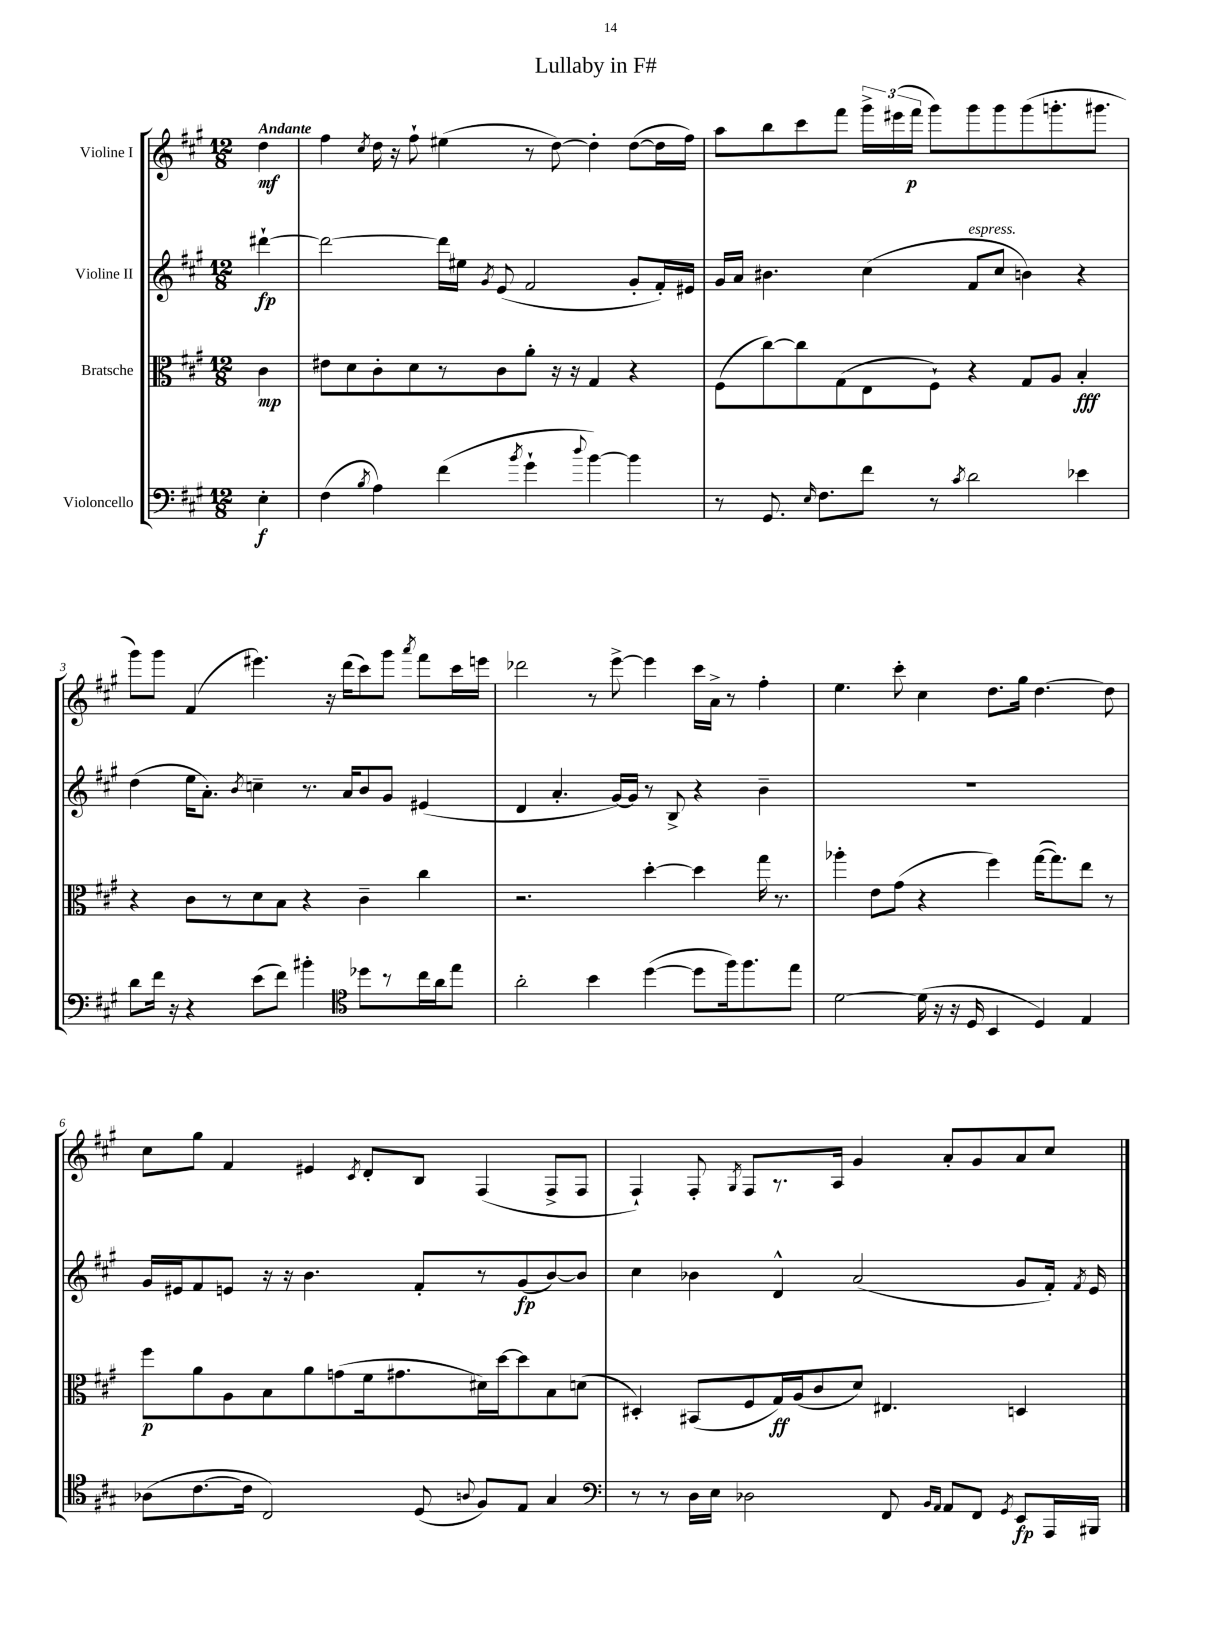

**kern	**kern	**kern	**kern
*staff4	*staff3	*staff2	*staff1
*clefF4	*clefC3	*clefG2	*clefG2
*k[f#c#g#]	*k[f#c#g#]	*k[f#c#g#]	*k[f#c#g#]
*M12/8	*M12/8	*M12/8	*M12/8
4E'	4c#	[4ddd#`	4dd
=	=	=	=
(4F#	8e#	2ddd#_	4ff#
.	8d	.	.
8qB	.	.	8qcc#
4A)	8c#'	.	16dd
.	.	.	16r
.	8d	.	8ff#`
(4f#	8r	16ddd#]	(4ee#
.	.	16ee#	.
.	.	8qg#	.
.	8c#	(8e	.
8qb	.	.	.
4g#`	8a'	2f#	8r
.	16r	.	[8dd)
.	16r	.	.
8qqdd	.	.	.
[4b)	4G#	.	4dd']
4b]	4r	8g#'	([8dd
.	.	16f#')	16dd]
.	.	16e#	16ff#)
=	=	=	=
8r	(8F#	16g#	8aa
.	.	16a	.
8.GG#	[8cc#)	4.b#	8bb
.	8cc#]	.	8ccc#
16qqE	.	.	.
8.F#	.	.	.
.	(8G#	.	8fff#
8f#	8E	(4cc#	24ggg#^
.	.	.	(24eee#
.	.	.	24fff#
8r	8F#`)	.	8ggg#)
8qc#	.	.	.
2d	4r	8f#	8ggg#
.	.	8cc#	8ggg#
.	8G#	4b)	(8ggg#
.	8A	.	8.ggg'
4e-	4B'	4r	.
.	.	.	8.ggg#
=	=	=	=
8d	4r	(4dd	8ggg#)
16f#	.	.	8ggg#
16r	.	.	.
4r	8c#	16ee	(4f#
.	.	8.a')	.
.	8r	.	.
.	.	8qb	.
(8e	8d	4cc~	4.eee#)
8f#)	8B	.	.
4b#'	4r	8.r	.
.	.	.	16r
.	.	16a	(16ddd
*clefC4	*	*	*
8dd-	4c#~	8b	8ccc#)
8r	.	8g#	8ggg#
.	.	.	8qaaa
16cc#	4cc#	(4e#	8fff#
16a	.	.	.
8ee	.	.	16ccc#
.	.	.	16eee
=	=	=	=
2a'	2.r	4d	2ddd-
.	.	4.a'	.
4b	.	.	8r
.	.	[16g#)	[8eee^
.	.	16g#]	.
([4dd	[4dd'	8r	4eee]
.	.	8B^	.
8dd]	4dd]	4r	16ccc#
.	.	.	16a^
16ff#)	.	.	8r
8.ff#	.	.	.
.	16gg#	4b~	4ff#'
.	8.r	.	.
8ee	.	.	.
=	=	=	=
[2d	4aa-'	1.r	4.ee
.	8e	.	.
.	(8g#	.	8ccc#'
(16d]	4r	.	4cc#
16r	.	.	.
16r	.	.	.
16D	.	.	.
4BB	4ff#)	.	8.dd
.	.	.	16gg#
4D)	([16gg#	.	[4.dd
.	8.gg#])	.	.
4E	8ee	.	.
.	8r	.	8dd]
=	=	=	=
(8A-	8ff#	16g#	8cc#
.	.	16e#	.
[8.c#	8a	8f#	8gg#
.	8A	8e	4f#
16c#]	.	.	.
2C#)	8B	16r	.
.	.	16r	.
.	8a	4.b	4e#
.	(8g	.	.
.	.	.	8qc#
.	16f#	.	8d'
.	8.g#	.	.
(8D	.	8f#'	8B
8qqA	.	.	.
8F#)	16d#)	8r	(4F#
.	[16dd	.	.
8E	8dd]	(8g#	.
4G#	8B	[8b)	8F#^
.	(8d	8b]	8F#
=	=	=	=
*clefF4	*	*	*
8r	4D#')	4cc#	4F#`)
8r	.	.	.
16D	(8BB#	4b-	8F#'
16E	.	.	.
.	.	.	8qG#
2D-	8F#	.	8F#
.	16G#)	4d^^	8.r
.	(16A	.	.
.	8c#	.	.
.	.	.	16A
.	8d)	(2a	4g#
8FF#	4.E#	.	.
16qqBB	.	.	.
16qqAA	.	.	.
8AA	.	.	8a'
8FF#	.	.	8g#
8qGG#	.	.	.
8EE	4D	8g#	8a
16AAA	.	16f#')	8cc#
.	.	8qf#	.
16BBB#	.	16e	.
==	==	==	==
*-	*-	*-	*-
